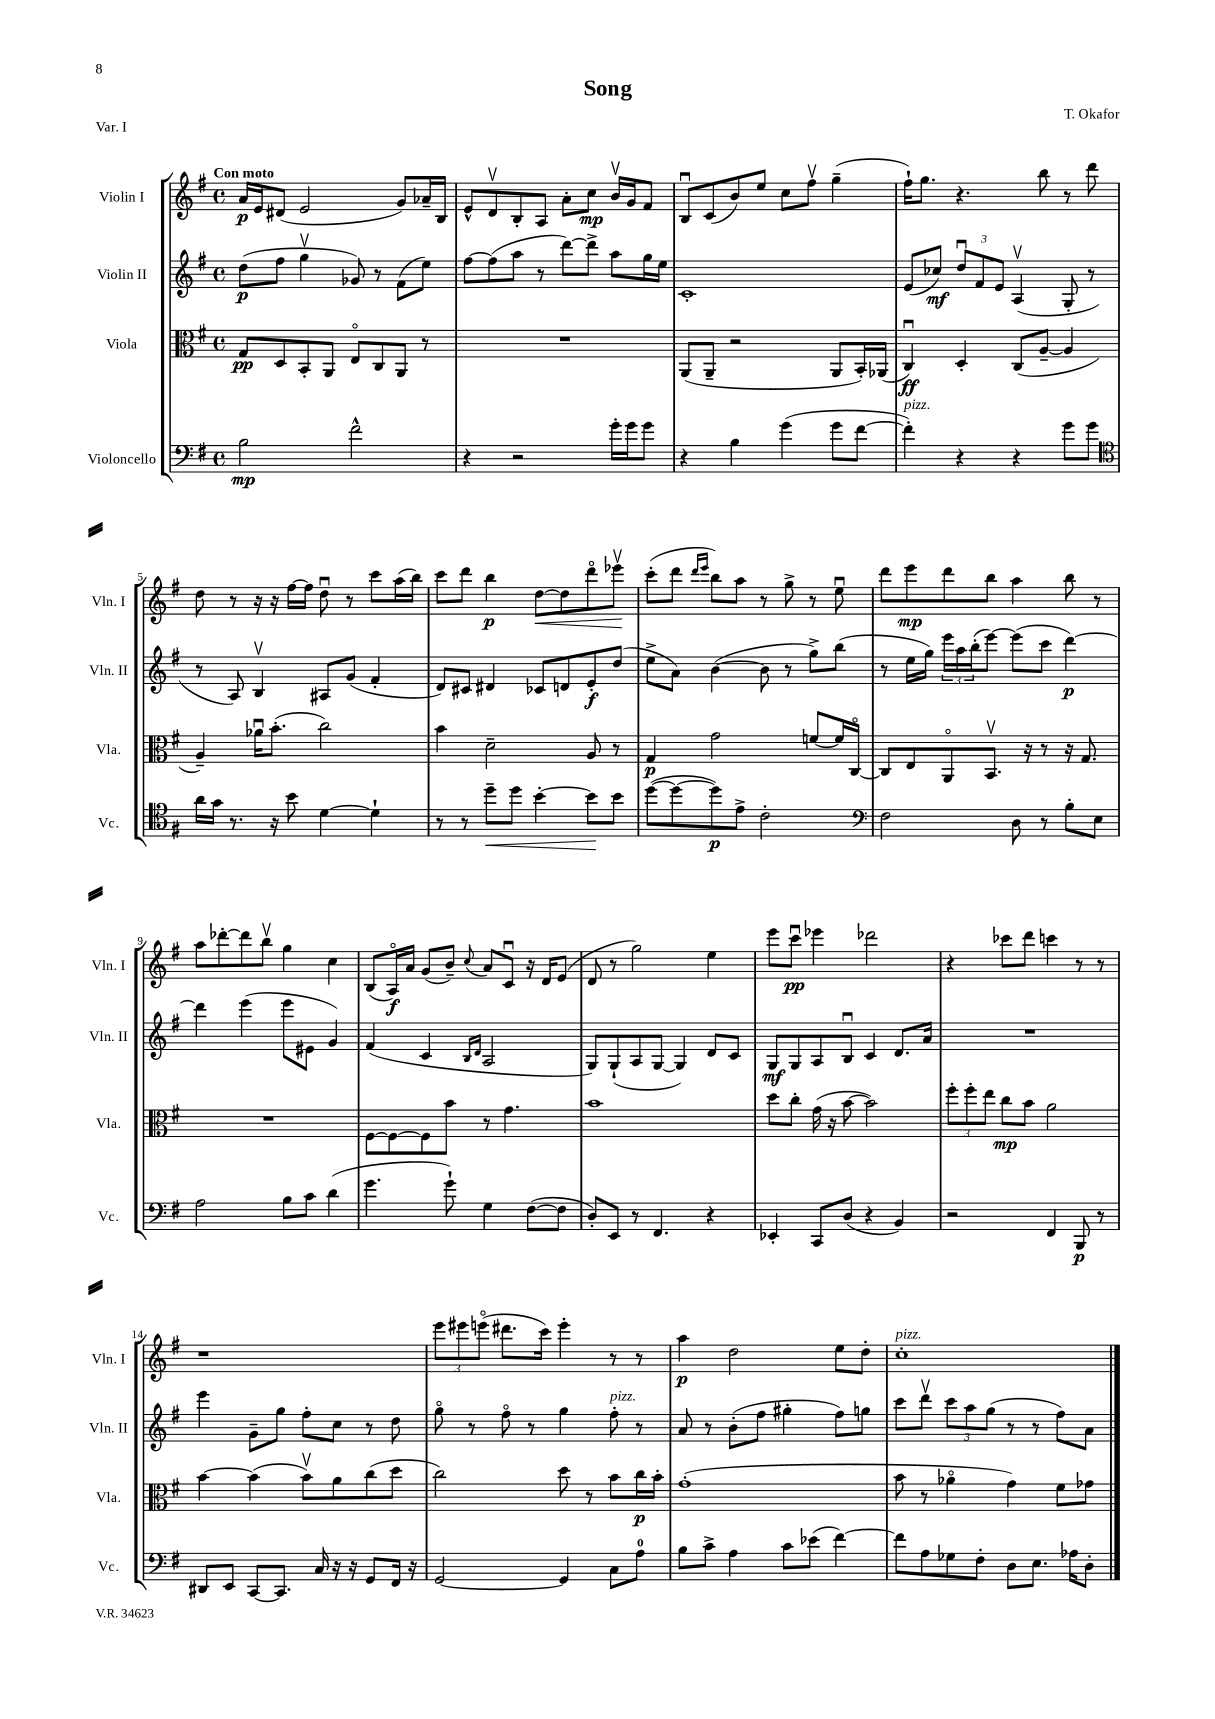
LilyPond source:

\header { title = "Song" composer = "T. Okafor" piece = "Var. I" }
<<
\new StaffGroup <<
\new Staff = "s0" \with { instrumentName = "Violin I" shortInstrumentName = "Vln. I" } {
    \clef treble \key g \major \defaultTimeSignature \time 4/4 \tempo "Con moto"
    a'16\p e'16 dis'8( e'2 g'8) aes'16-- b16 |
    e'8-^ d'8\upbow b8-. a8 a'8-. c''8\mp b'16\upbow g'16 fis'8 |
    b8\downbow c'8( b'8) e''8 c''8 fis''8\upbow g''4--( |
    fis''16-!) g''8. r4. b''8 r8 d'''8 |
    d''8 r8 r16 r16 fis''16~ fis''16 d''8\downbow r8 c'''8 a''16( b''16) |
    c'''8 d'''8 b''4\p d''8~\< d''8 d'''8\flageolet ees'''8\upbow\! |
    c'''8-.( d'''8 \grace { d'''16 e'''16 } b''8) a''8 r8 g''8-> r8 e''8\downbow |
    d'''8 e'''8\mp d'''8 b''8 a''4 b''8 r8 |
    a''8 des'''8~-. des'''8 b''8\upbow g''4 c''4 |
    b8( a16\flageolet\f) a'16 g'8( b'8--) \appoggiatura { c''8 } a'8 c'8\downbow r16 d'16 e'8( |
    d'8 r8 g''2) e''4 |
    e'''8 c'''8\downbow\pp ees'''4 des'''2 |
    r4 ces'''8 d'''8 c'''4 r8 r8 |
    r1 |
    \tuplet 3/2 { e'''8 eis'''8 e'''8\flageolet( } dis'''8. c'''16) e'''4-. r8 r8 |
    a''4\p d''2 e''8 d''8-. |
    c''1-.^\markup { \italic "pizz." } \bar "|." |
}
\new Staff = "s1" \with { instrumentName = "Violin II" shortInstrumentName = "Vln. II" } {
    \clef treble \key g \major \defaultTimeSignature \time 4/4
    d''8\p( fis''8 g''4\upbow ges'8) r8 fis'8( e''8) |
    fis''8~ fis''8( a''8 r8 d'''8~) d'''8-> a''8 g''16 e''16 |
    c'1-. |
    e'8( ces''8\mf) \tuplet 3/2 { d''8\downbow fis'8 e'8 } a4\upbow( g8-. r8 |
    r8 a8) b4\upbow ais8 g'8( fis'4-. |
    d'8) cis'8 dis'4 ces'8 d'8 e'8-.\f d''8( |
    e''8-> a'8) b'4~( b'8 r8 g''8->) b''8( |
    r8 e''16 g''16) \tuplet 3/2 { e'''16 a''16 b''16-.( } e'''8~) e'''8( c'''8 d'''4~\p) |
    d'''4 e'''4( e'''8 eis'8 g'4) |
    fis'4( c'4 \grace { b16 d'16 } a2 |
    g8) g8-!( a8 g8~ g4) d'8 c'8 |
    g8\mf g8 a8 b8\downbow c'4 d'8. a'16 |
    R1 |
    e'''4 g'8-- g''8 fis''8-. c''8 r8 d''8 |
    g''8\flageolet r8 fis''8\flageolet r8 g''4 fis''8-.^\markup { \italic "pizz." } r8 |
    a'8 r8 b'8-.( fis''8 gis''4-. fis''8) g''8 |
    c'''8 d'''8\upbow \tuplet 3/2 { c'''8 a''8 g''8( } r8 r8 fis''8) a'8 \bar "|." |
}
\new Staff = "s2" \with { instrumentName = "Viola" shortInstrumentName = "Vla." } {
    \clef alto \key g \major \defaultTimeSignature \time 4/4
    g8\pp d8 b,8-. a,8 e8\flageolet c8 a,8 r8 |
    R1 |
    a,8( a,8-- r2 a,8 b,16-.) aes,16( |
    c4\downbow\ff) d4-. c8( a8~-- a4 |
    a4--) aes'16\downbow b'8.-.( c''2) |
    b'4 d'2-- a8 r8 |
    g4\p g'2 f'8~ f'16 c16~\flageolet |
    c8 e8 a,8\flageolet b,8.\upbow r16 r8 r16 g8. |
    R1 |
    fis8~ fis8~ fis8 b'8 r8 g'4. |
    b'1 |
    d''8 c''8-. g'16( r16 b'8~ b'2) |
    \tuplet 3/2 { fis''8-. fis''8-. e''8 } c''8\mp b'8 a'2 |
    b'4~ b'4( b'8\upbow) a'8 c''8( d''8 |
    c''2) d''8 r8 b'8 c''16\p b'16-. |
    g'1-.( |
    b'8 r8 aes'4\flageolet g'4) fis'8 ges'8 \bar "|." |
}
\new Staff = "s3" \with { instrumentName = "Violoncello" shortInstrumentName = "Vc." } {
    \clef bass \key g \major \defaultTimeSignature \time 4/4
    b2\mp fis'2-^ |
    r4 r2 g'16-. g'16 g'8 |
    r4 b4 g'4( g'8 fis'8~ |
    fis'4-.^\markup { \italic "pizz." }) r4 r4 g'8 g'8 |
    \clef tenor a'16 g'16 r8. r16 b'8 d'4~ d'4-! |
    r8 r8 d''8--\< d''8 b'4~-. b'8\! b'8 |
    d''8~( d''8~ d''8\p) e'8-> c'2-. |
    \clef bass fis2 d8 r8 b8-. e8 |
    a2 b8 c'8 d'4( |
    g'4. g'8-!) g4 fis8~( fis8 |
    d8-.) e,8 r8 fis,4. r4 |
    ees,4-. c,8 d8( r4 b,4) |
    r2 fis,4 b,,8\p r8 |
    dis,8 e,8 c,8~ c,8. c16 r16 r16 g,8 fis,16 r16 |
    g,2~ g,4 c8 a8-0 |
    b8 c'8-> a4 c'8 ees'8( fis'4~) |
    fis'8 a8 ges8 fis8-. d8 e8. aes16 d8-. \bar "|." |
}
>>
>>
